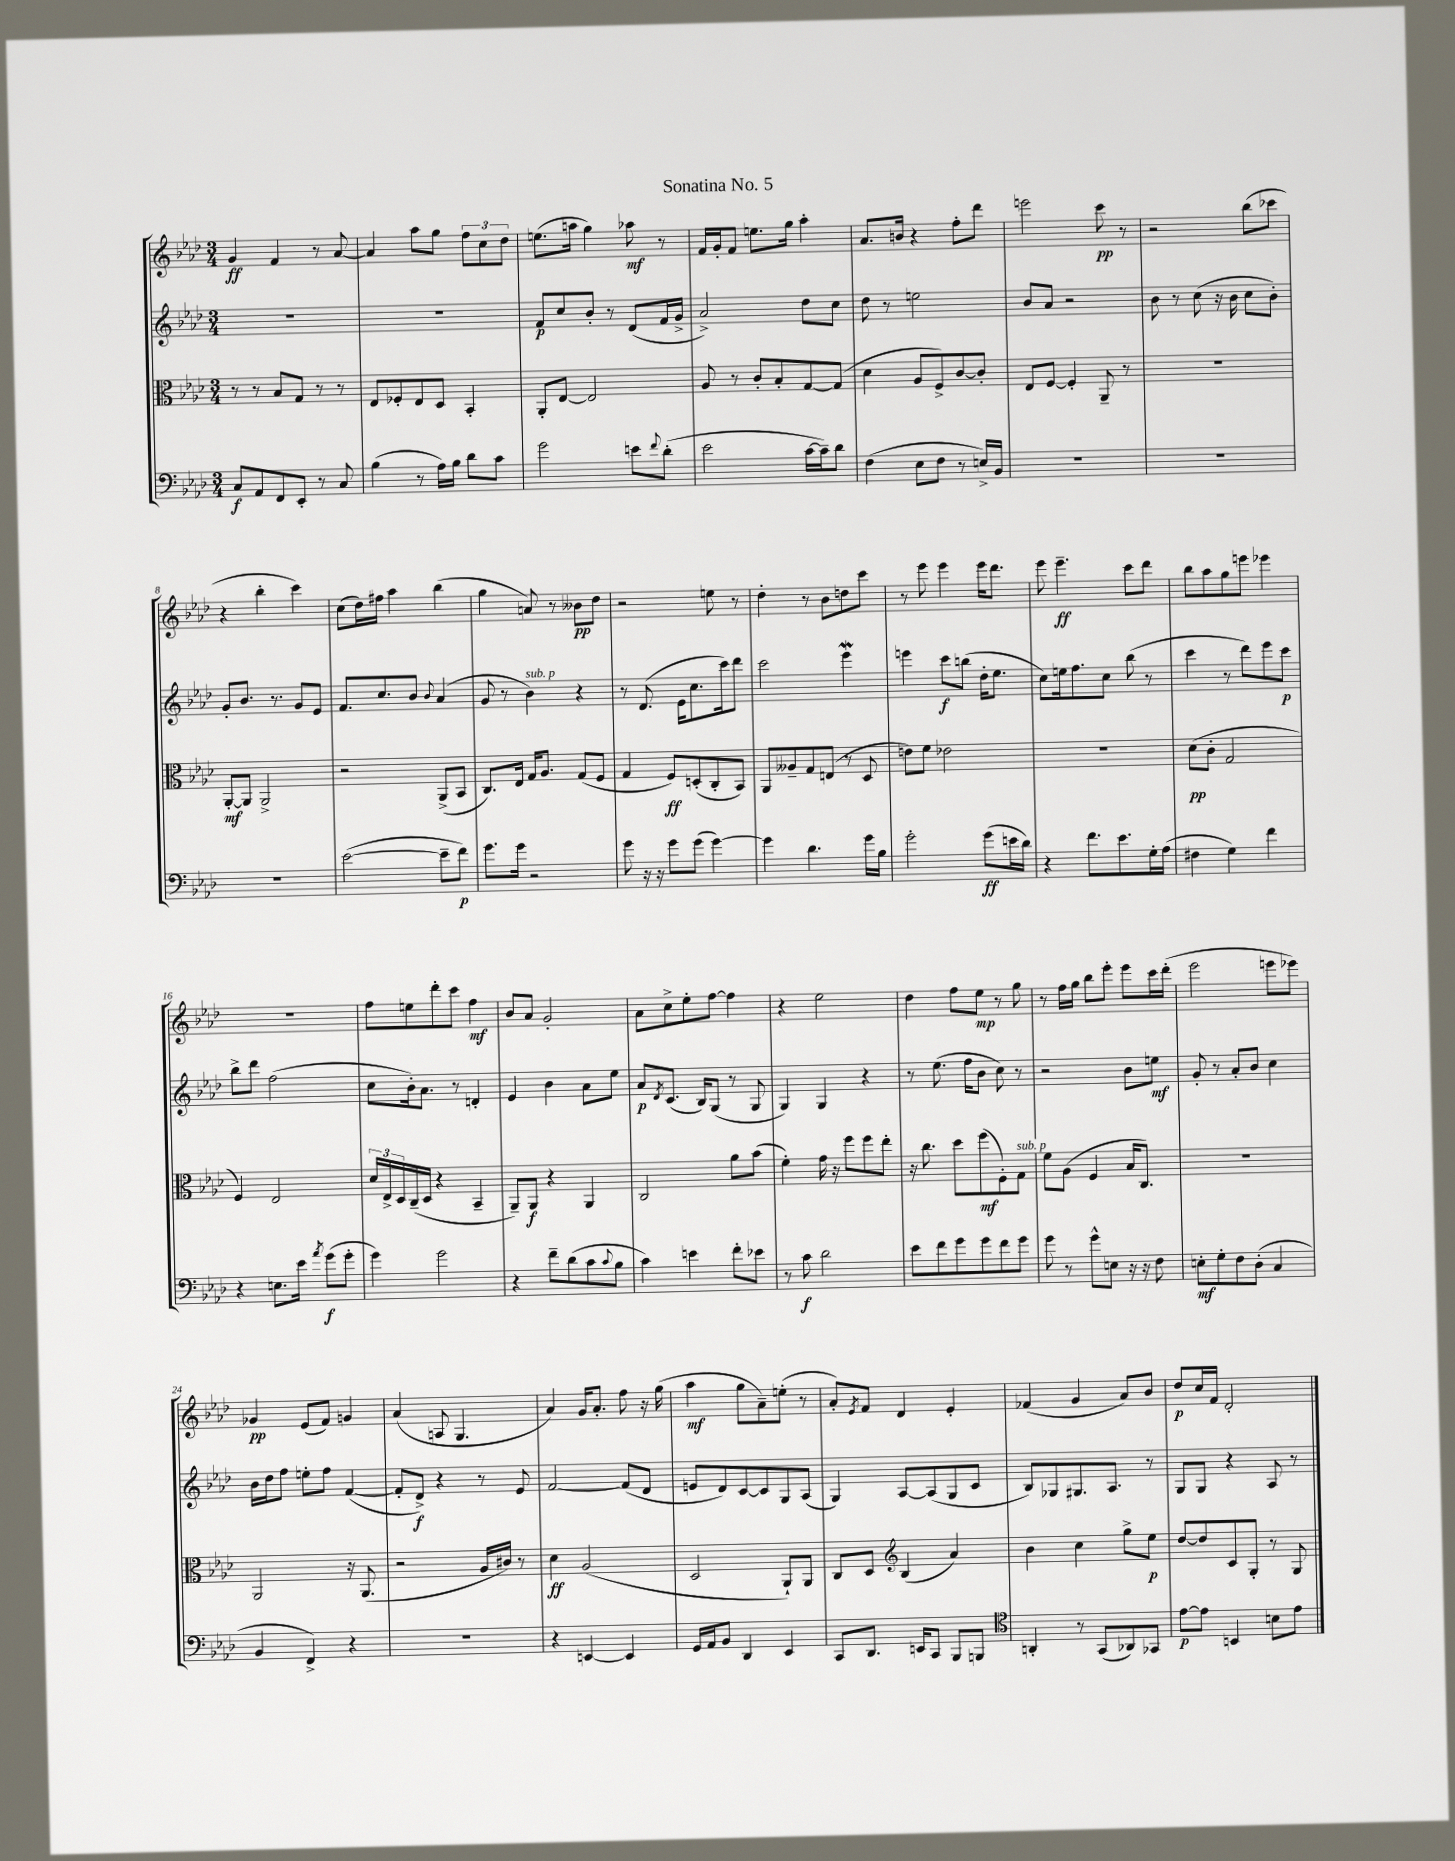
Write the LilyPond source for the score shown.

\header { title = "Sonatina No. 5" }
<<
\new StaffGroup <<
\new Staff = "s0" {
    \clef treble \key aes \major \numericTimeSignature \time 3/4
    g'4\ff f'4 r8 aes'8~ |
    aes'4 aes''8 g''8 \tuplet 3/2 { f''8 c''8 des''8 } |
    e''8.( a''16 g''4) aes''8\mf r8 |
    f'16 g'16-. f'8 e''8. g''16 aes''4-. |
    aes'8. b'16 r4 f''8-. des'''8 |
    e'''2 c'''8\pp r8 |
    r2 bes''8( ces'''8 |
    r4 bes''4-. c'''4) |
    c''8( des''16) fis''16 aes''4 bes''4( |
    g''4 a'8) r8 beses'8\pp des''8 |
    r2 e''8 r8 |
    des''4-. r8 bes'8 d''8 c'''8 |
    r8 ees'''8 ees'''4 ees'''16 des'''8. |
    ees'''8 ees'''4.--\ff c'''8 des'''8 |
    bes''8 aes''8 g''8 e'''8 ees'''4 |
    R2. |
    f''8 e''8 des'''8-. c'''8 f''4\mf |
    bes'8 aes'8 g'2-. |
    aes'8 c''8-> ees''8-. f''8~ f''4 |
    r4 ees''2 |
    des''4 f''8 ees''8\mp r8 g''8 |
    r8 f''16 g''16 bes''8 ees'''8-. ees'''8 c'''16 des'''16-.( |
    ees'''2 e'''8 ees'''8) |
    ges'4\pp ees'8( f'8) g'4 |
    aes'4( a8 g4. |
    aes'4) g'16 aes'8.-. f''8 r16 g''16( |
    aes''4\mf g''8 aes'8--) e''8-.( r8 |
    aes'8-.) \acciaccatura { ees'8 } f'8 des'4 ees'4-. |
    fes'4( g'4 aes'8) bes'8 |
    des''8\p c''16 f'16 des'2-. \bar "|." |
}
\new Staff = "s1" {
    \clef treble \key aes \major \numericTimeSignature \time 3/4
    R2. |
    R2. |
    f'8\p c''8 bes'8-. r8 des'8( f'16 g'16-> |
    aes'2->) des''8 c''8 |
    des''8 r8 e''2 |
    bes'8 aes'8 r2 |
    bes'8 r8 c''8( r16 bes'16 c''8 bes'8-.) |
    g'8-. bes'8. r8. g'8 ees'8 |
    f'8. c''8. bes'8 \appoggiatura { bes'8 } aes'4( |
    g'8 r8 bes'4^\markup { \italic "sub. p" }) r4 |
    r8 des'8.( ees'16 c''8. c'''16) des'''8 |
    c'''2 ees'''4\mordent |
    e'''4 c'''8\f b''8( des''16-. ees''8. |
    c''8) e''16 f''8. c''8 bes''8( r8 |
    c'''4 r8 des'''8) ees'''8 c'''8\p |
    bes''8-> des'''8 f''2( |
    c''8 bes'16-.) aes'8. r8 d'4-. |
    ees'4 bes'4 aes'8 ees''8 |
    aes'8\p \acciaccatura { des'8 } c'8.( bes16) g8( r8 g8 |
    g4) g4 r4 |
    r8 ees''8.( f''16 bes'8 c''8) r8 |
    r2 bes'8 e''8\mf |
    g'8-. r8 aes'8-. bes'8 c''4 |
    bes'16 des''16 f''8 e''8-. f''8 f'4~( |
    f'8-. des'8->\f) r4 r8 ees'8 |
    f'2~ f'8( des'8 |
    e'8 des'8) c'8~ c'8 g8 aes8( |
    g4) aes8~ aes8( g8 c'8 |
    bes8) ges8 gis8. aes8. r8 |
    g8 g8 r4 aes8 r8 \bar "|." |
}
\new Staff = "s2" {
    \clef alto \key aes \major \numericTimeSignature \time 3/4
    r8 r8 bes8 g8 r8 r8 |
    ees8 fes8-. ees8 des8 bes,4-. |
    aes,8-. ees8~ ees2 |
    aes8 r8 c'8-. bes8-. g8~ g8( |
    des'4 aes8 f8->) c'8~ c'8-. |
    ees8 f8~ f4-. aes,8-- r8 |
    R2. |
    aes,8~-.\mf aes,8 aes,2-> |
    r2 aes,8->( bes,8 |
    c8.) ees16 g16 aes8. g8( f8 |
    g4 f8\ff) d8-.( c8-. bes,8) |
    aes,8 aeses8-- g8 e8( r8 des8 |
    e'8) f'8 ees'2 |
    R2. |
    des'8\pp( c'8-. g2 |
    f4) ees2 |
    \tuplet 3/2 { des'16 ees16-> des16 } c16--( des16 r4 bes,4-- |
    aes,8--) aes,8\f r4 aes,4 |
    c2 aes'8 bes'8( |
    f'4-.) g'16 r16 f''8 f''8 ees''8-. |
    r16 c''8. des''8 f''8\mf( f8-.) g8^\markup { \italic "sub. p" } |
    f'8 aes8( f4 bes16 c8.) |
    R2. |
    aes,2 r16 aes,8.( |
    r2 aes16 cis'16) r8 |
    des'4\ff aes2( |
    des2 aes,8-!) aes,8 |
    c8 des8 \clef treble bes4( aes'4) |
    bes'4 c''4 g''8-> ees''8\p |
    des''8~ des''8 c'8 g8-. r8 g8 \bar "|." |
}
\new Staff = "s3" {
    \clef bass \key aes \major \numericTimeSignature \time 3/4
    c8\f aes,8 f,8 ees,8-. r8 c8 |
    bes4( r8 aes16) bes16 des'8 c'8 |
    g'2 e'8 \appoggiatura { f'8 } des'8-.( |
    ees'2 c'16~ c'16--) des'8 |
    f4( ees8 f8 r8 e16->) bes,16 |
    R2. |
    R2. |
    R2. |
    ees'2~( ees'8-- f'8\p) |
    g'8. g'16 r2 |
    g'8 r16 r16 g'8 g'8( g'4~) |
    g'4 des'4. g'16 bes16 |
    g'2-. g'8\ff( e'16 des'16) |
    r4 f'8. ees'8. g16-. aes16( |
    fis4 g4) f'4 |
    r4 e8. ees'16 \acciaccatura { aes'8 } g'8\f( g'8-. |
    g'4) g'2 |
    r4 f'8-- des'8( c'8 \appoggiatura { c'8 } bes8 |
    c'4) e'4 f'8-. ees'8 |
    r8 c'8\f des'2 |
    ees'8 f'8 g'8 g'8 f'8 g'8 |
    g'8 r8 g'8-^ e8 r16 r16 f8 |
    e8-.\mf g8-. f8 des8-.( c4 |
    bes,4 f,4->) r4 |
    R2. |
    r4 e,4~ e,4 |
    g,16 aes,16 bes,8 des,4 ees,4 |
    c,8 des,8. e,16 c,8 bes,,8 b,,8 |
    \clef tenor a,4-. r8 g,8( aes,8) ges,8 |
    ees'8~\p ees'8 b,4 b8 ees'8 \bar "|." |
}
>>
>>
